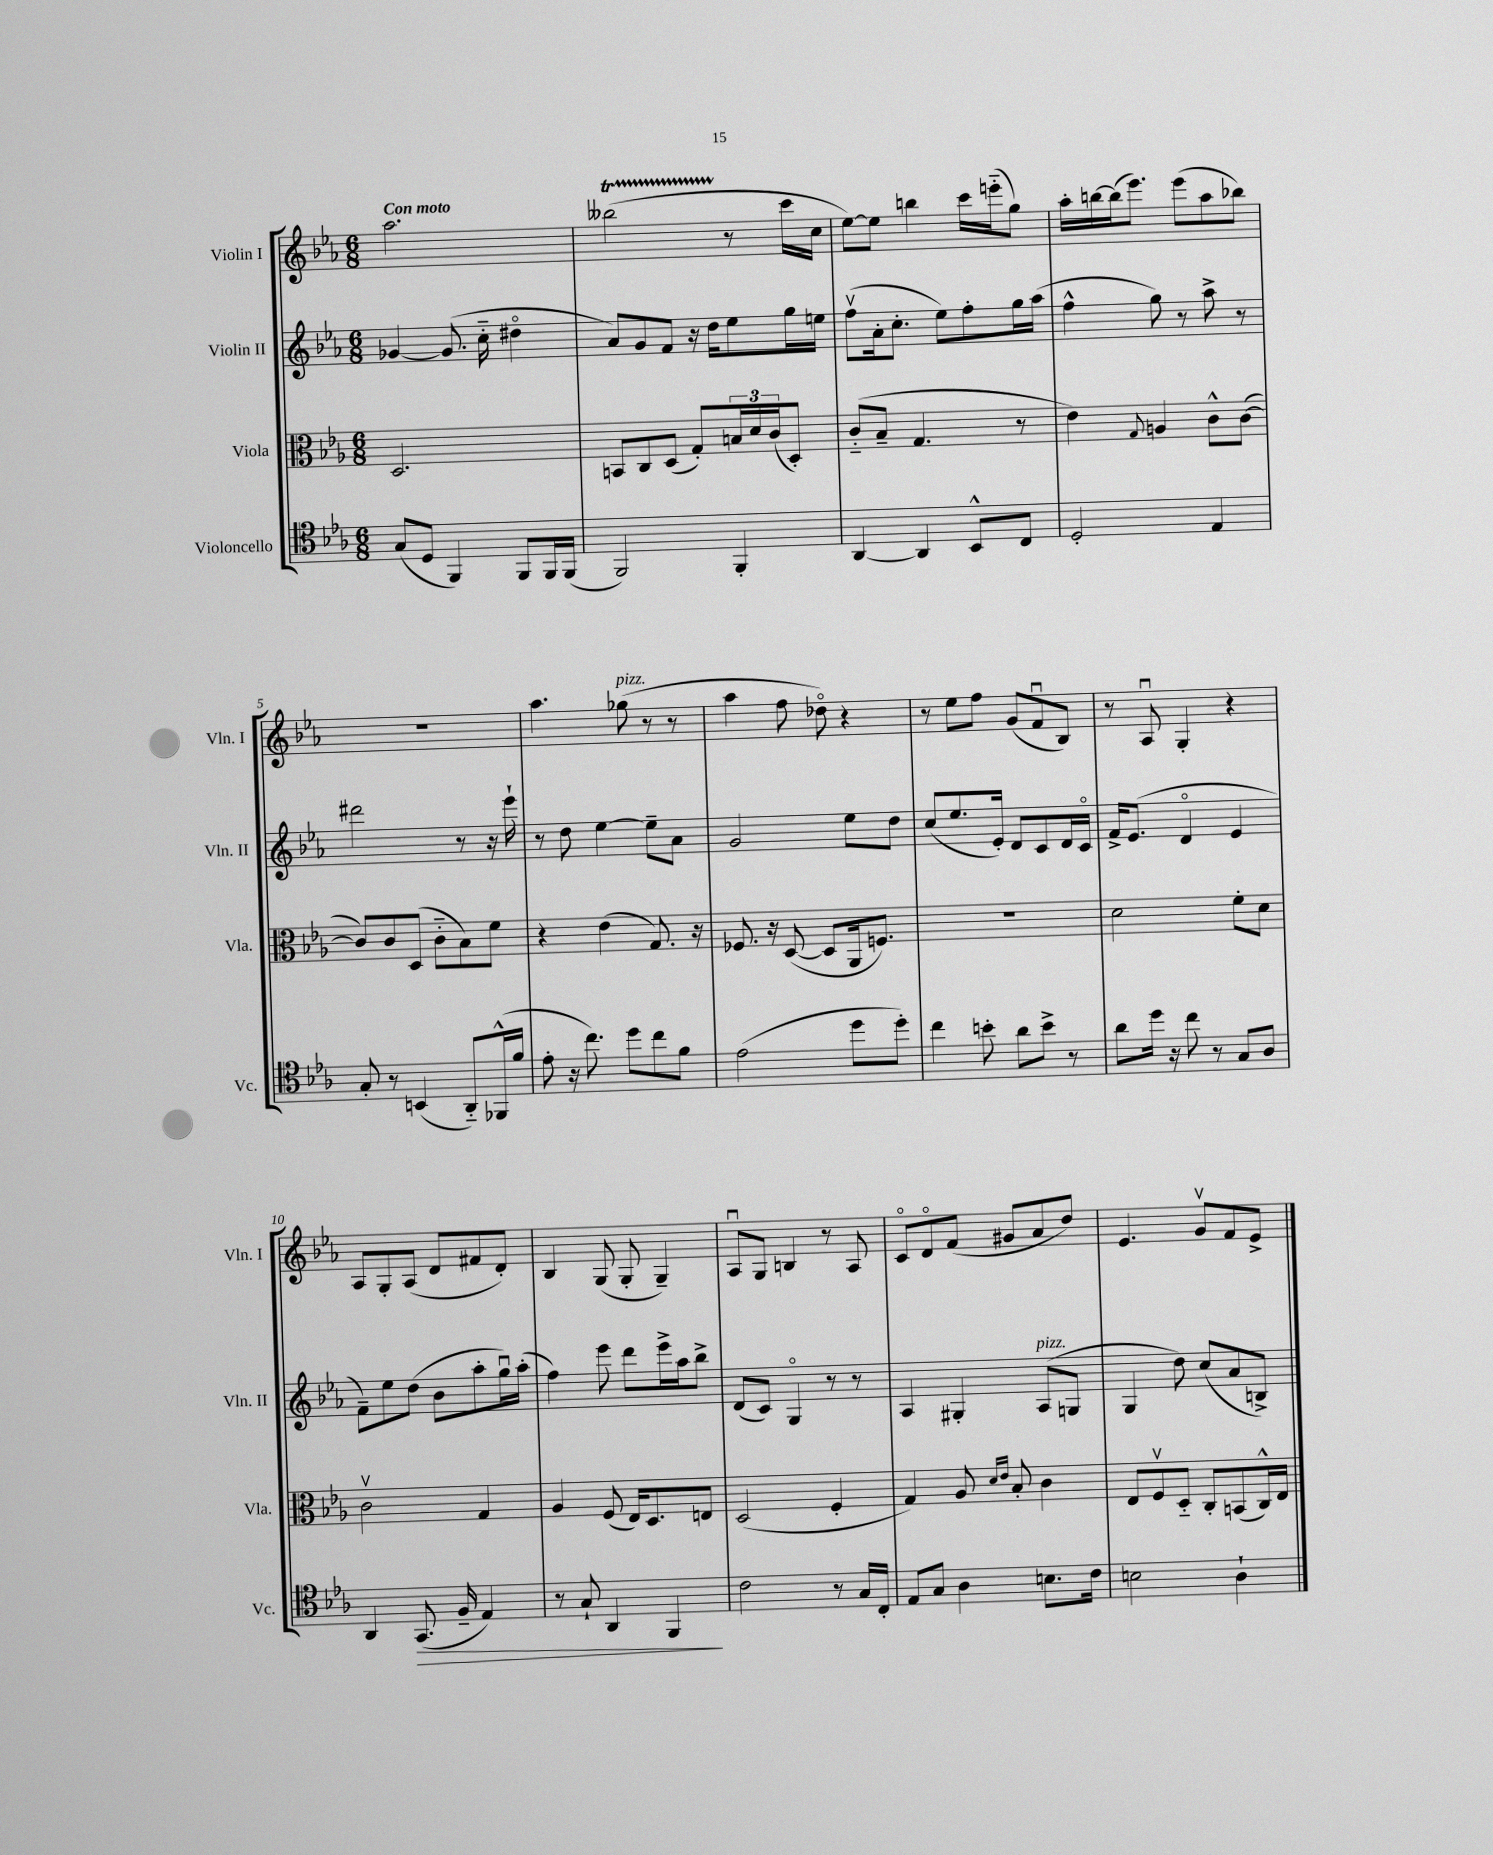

**kern	**kern	**kern	**kern
*staff4	*staff3	*staff2	*staff1
*clefC4	*clefC3	*clefG2	*clefG2
*k[b-e-a-]	*k[b-e-a-]	*k[b-e-a-]	*k[b-e-a-]
*M6/8	*M6/8	*M6/8	*M6/8
(8G	2.D	[4g-	2.aa-
8D	.	.	.
4FF)	.	(8.g-]	.
.	.	16cc'~	.
8FF	.	4dd#o	.
16FF	.	.	.
(16FF	.	.	.
=	=	=	=
2FF)	8BB	8a-)	(2bb--
.	8C	8g	.
.	(8D	8f	.
.	8G')	16r	.
.	.	16dd	.
4FF'	24B	8ee-	8r
.	24d	.	.
.	(24c	.	.
.	8D')	16gg	16ccc
.	.	16ee	16cc
=	=	=	=
[4AA-	(8c'~	(8ffv	[8ee-)
.	8B-~	16a-'	8ee-]
.	.	8.cc'	.
4AA-]	4.G	.	4bb
.	.	8ee-)	.
8BB-^^	.	8ff'	16ccc
.	.	.	(16eee'~
8C	8r	16gg	8gg)
.	.	(16aa-	.
=	=	=	=
2D'	4e-)	4ff^^	16aa-'
.	.	.	[16bb
.	.	.	(16bb]
.	.	.	8.eee-)
.	8qqG	.	.
.	4A	8gg)	.
.	.	8r	(8eee-
4E-	8c^^	8aa-^	8aa-
.	([8c	8r	8bb-)
=	=	=	=
8G'	8c])	2ddd#	2.r
8r	8c	.	.
(4BB	(8D	.	.
.	8c'~	.	.
8AA-'~)	8B-)	8r	.
(16FF-^^	8f	16r	.
16f	.	16eee-`	.
=	=	=	=
8e-'	4r	8r	4.aa-
16r	.	8dd	.
8.cc)	.	.	.
.	(4e-	[4ee-	.
8dd	.	.	(8gg-
8cc	8.G)	8ee-~]	8r
8f	.	8a-	8r
.	16r	.	.
=	=	=	=
(2e-	8.F-	2g	4aa-
.	16r	.	.
.	([8D	.	8ff
.	8D]	.	8dd-o)
8dd	16AA-	8ee-	4r
.	8.F)	.	.
8dd')	.	8dd	.
=	=	=	=
4cc	2.r	(8cc	8r
.	.	8.ee-	8ee-
8b'	.	.	8ff
.	.	16e-')	.
8a-	.	8d	(8g
8b^	.	8c	8fu
8r	.	16d	8B-)
.	.	16co	.
=	=	=	=
8a-	2d	16f^	8r
.	.	(8.e-	.
16dd	.	.	8A-u
16r	.	.	.
8cc	.	4do	4G'
8r	.	.	.
8G	8f'	4e-	4r
8A-	8d	.	.
=	=	=	=
4AA-	2cv	8f~)	8A-
.	.	8ee-	8G'
(8.GG	.	(8dd	(8A-
.	.	8b-	8d
16F~	.	.	.
4E-)	4G	8aa-'	8f#
.	.	16ggu)	8d')
.	.	(16aa-'	.
=	=	=	=
8r	4A-	4ff)	4B-
8G`	.	.	.
4AA-	(8F	8eee-	(8G
.	16E-)	8ddd	8G'
.	8.D	.	.
4FF	.	16eee-^	4G~)
.	.	16aa-	.
.	8E	8bb-^	.
=	=	=	=
2c	(2D	(8d	8A-u
.	.	8c)	8G
.	.	4Go	4B
8r	4F'	8r	8r
16G	.	8r	8A-
16C'	.	.	.
=	=	=	=
8E-	4G)	4A-	8co
8G	.	.	8do
4A-	8A-	4G#'	(8f
.	16qqd	.	.
.	16qqe-	.	.
.	8B-'	.	8g#
8.B	4c	(8A-	8a-
.	.	8G	8dd)
16c	.	.	.
=	=	=	=
2B	8E-	4G	4.e-
.	8Fv	.	.
.	8D'~	8dd)	.
.	8C'	(8cc	8gv
4A-`	(8BB	8a-	8f
.	16C^^)	8B^)	8e-^
.	16E-	.	.
==	==	==	==
*-	*-	*-	*-
